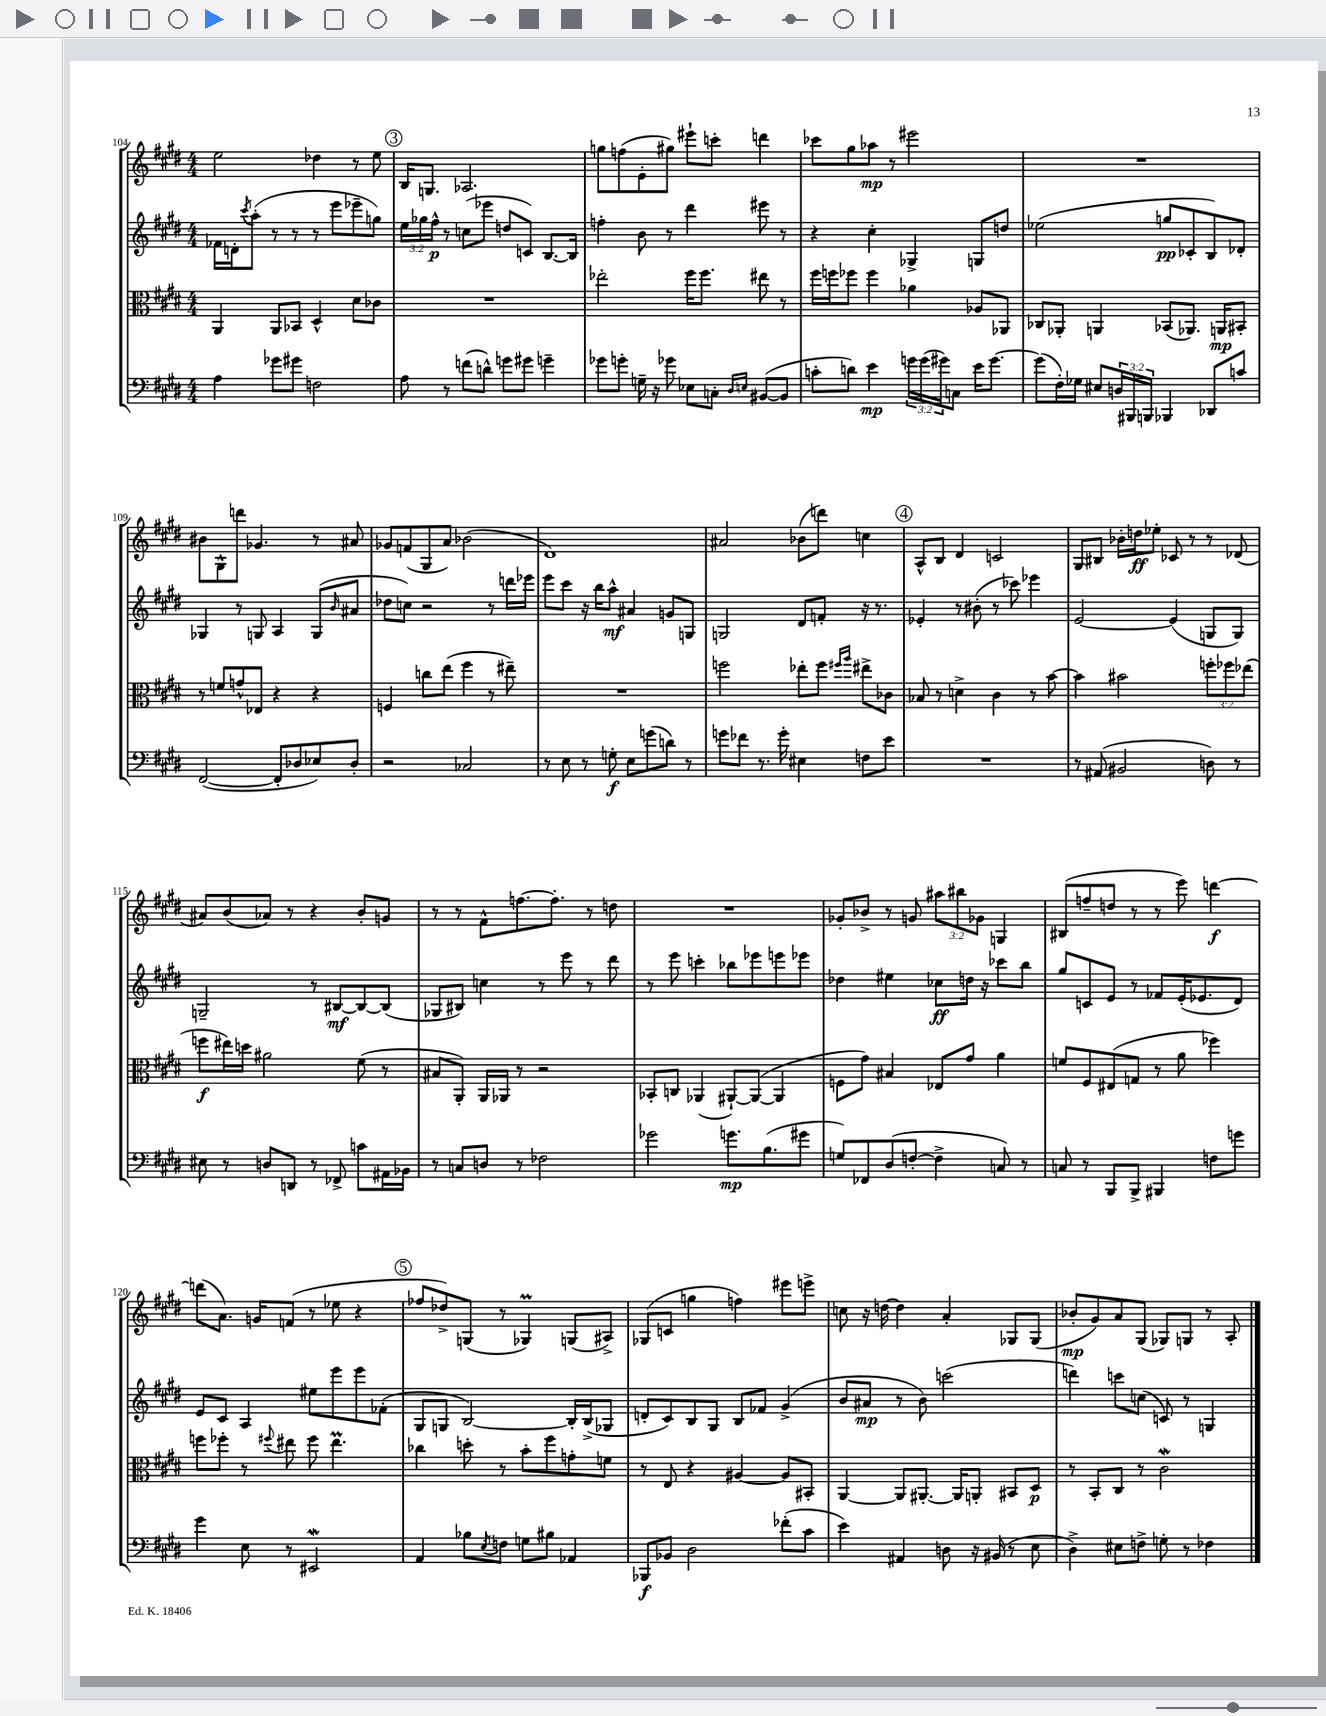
<<
\new StaffGroup <<
\new Staff = "s0" {
    \clef treble \key e \major \numericTimeSignature \time 4/4 \override Staff.TupletNumber.text = #tuplet-number::calc-fraction-text
    e''2 des''4 r8 e''8 |
    \mark \markup { \circle "3" } b16 g8. aes2. |
    g''8 f''8( e'8-. gis''8) eis'''8-! c'''8-. d'''4 |
    ces'''8 gis''8 aes''8\mp r8 eis'''2 |
    R1 |
    bis'8 gis8-^ d'''8 ges'4. r8 ais'8 |
    ges'8 f'8( gis8 a'8) bes'2( |
    dis'1) |
    ais'2 bes'8( d'''8) c''4 |
    \mark \markup { \circle "4" } a8-^ b8 dis'4 c'2 |
    gis8 bis8 bes'16-. d''16\ff ees''8-. ces'8 r8 r8 des'8( |
    ais'8) b'8( aes'8) r8 r4 b'8-. g'8 |
    r8 r8 fis'8-^ f''8.~ f''8.-. r8 d''8 |
    R1 |
    ges'8-. bes'8-> r8 g'8 \tuplet 3/2 { ais''8 bis''8 ges'8 } g4 |
    bis8( f''8-- d''8 r8 r8 e'''8) d'''4~\f |
    d'''8( a'8.) g'16 f'8( r8 ees''8 r4 |
    \mark \markup { \circle "5" } fes''8 des''8->) g8( r8 ges4\prall) g8( ais8->) |
    ges8( c'8 g''4 f''4) eis'''8 e'''8-> |
    c''8 r16 d''16~ d''4 a'4-. ges8 ges8( |
    bes'8-.\mp gis'8) a'8 gis8( ges8) g8 r8 a8-. \bar "|." |
}
\new Staff = "s1" {
    \clef treble \key e \major \numericTimeSignature \time 4/4 \override Staff.TupletNumber.text = #tuplet-number::calc-fraction-text
    fes'16 d'16-. \acciaccatura { cis'''8 } a''8-.( r8 r8 r8 e'''8 ees'''8-- g''8) |
    \mark \markup { \circle "3" } \tuplet 3/2 { e''16 ges''16 fis''16-^\p } r8 c''8( ees'''8 d''8 c'8) b8.~ b16 |
    f''4-. b'8 r8 dis'''4 eis'''8 r8 |
    r4 cis''4-. ges4-> g8 d''8 |
    ees''2( g''8\pp ces'8-. b8) des'8-. |
    ges4 r8 g8 a4 g8( \grace { b'16 } ais'8 |
    des''8 c''8) r2 r8 d'''16 ees'''16 |
    e'''8 cis'''8 r16 b''16 a''8-^\mf ais'4 g'8 g8 |
    g2 dis'8 f'8-. r16 r8. |
    \mark \markup { \circle "4" } ees'4-. r8 bis'8-.( r8 ces'''8) ees'''4 |
    e'2~ e'4( g8 g8) |
    g2-- r8 bis8~\mf bis8~ bis8( |
    ges8 bis8) c''4 r8 e'''8 r8 dis'''8 |
    r8 e'''8 c'''4-. bes''8 ees'''8 e'''8 ees'''8 |
    des''4 eis''4 ces''8\ff d''16 r16 ces'''8 b''8 |
    gis''8 c'8 e'8 r8 fes'8 e'16-.( ees'8. dis'8) |
    e'8 cis'8 a4 eis''8 e'''8 e'''8 fes'8-.( |
    \mark \markup { \circle "5" } gis8 g8 b2~) b16-. b16->( ges8 |
    d'8-. cis'8) b8 gis8 b8 fes'8 gis'4->( |
    b'8 ais'8\mp r8 b'8) c'''2( |
    d'''4) c'''8 c''8( c'8) r8 g4 \bar "|." |
}
\new Staff = "s2" {
    \clef alto \key e \major \numericTimeSignature \time 4/4 \override Staff.TupletNumber.text = #tuplet-number::calc-fraction-text
    a,4 a,8 bes,8 dis4-^ dis'8 ces'8 |
    \mark \markup { \circle "3" } R1 |
    ees''2-. fis''16 fis''8. eis''8 r8 |
    fis''16 f''16 fes''8 fes''4 aes'4 aes8 aes,8 |
    ces8 aes,8-. a,4 bes,8( aes,8.) a,16\mp bis,8-. |
    r8 f'8 g'8-^ ees8 r4 r4 |
    f4 c''8 e''8( fis''4 r8 eis''8--) |
    R1 |
    f''2 ees''8-. f''8 \grace { fis''16 a''16 } eis''8-> ces'8 |
    \mark \markup { \circle "4" } bes8 r8 d'4-> cis'4 r8 b'8~ |
    b'4 bis'2 \tuplet 3/2 { f''8-. fes''8 ees''8( } |
    f''8\f eis''16) d''16 ais'2 fis'8( r8 |
    bis8 a,8-.) a,16 aes,16 r8 r2 |
    bes,8-. c8 aes,4( ais,8~-!) ais,8~( ais,4 |
    f8 gis'8) bis4 ees8 gis'8 a'4 |
    f'8 fis8 eis8( g8 r8 a'8 fes''4) |
    f''8 fes''8-. r8 \appoggiatura { fis''8 } eis''8 fis''8 eis''4.\prall |
    \mark \markup { \circle "5" } ces''4 d''8-. r8 b'8-. fis''8 g'8-. f'8 |
    r8 e8 r4 ais4~ ais8 bis,8-. |
    a,4~ a,8 ais,8.~-. ais,16 a,8-. bis,8 dis8\p |
    r8 b,8-. cis8 r8 cis'2\mordent \bar "|." |
}
\new Staff = "s3" {
    \clef bass \key e \major \numericTimeSignature \time 4/4 \override Staff.TupletNumber.text = #tuplet-number::calc-fraction-text
    a4 ges'8 gis'8 f2 |
    \mark \markup { \circle "3" } a8 r8 f'8( d'8-^) g'8 gis'8 g'4-- |
    ges'8 g'8-. g16-- r16 ges'8 ees8 c8-. \grace { dis16 e16 } bis,8~( bis,8 |
    c'8-. d'8) e'4\mp \tuplet 3/2 { g'16 g'16( gis'16) } c8 e'16 gis'8.~ |
    gis'8( fis16-.) ges16 eis8 \tuplet 3/2 { d16 bis,,16 b,,16 } bes,,4 des,8 c'8 |
    fis,2~( fis,8-. des8 ees8) des8-. |
    r2 ces2 |
    r8 e8 r8 g8-.\f e8 g'8( d'8) r8 |
    g'8 fes'8 r8. g'16-. eis4 f8 e'8 |
    \mark \markup { \circle "4" } R1 |
    r8 ais,8( bis,2 d8) r8 |
    eis8 r8 d8 d,8 r8 fes,8-> c'8 ais,16 bes,16 |
    r8 c8 d8 r8 fes2 |
    ges'2 g'8.\mp b8.( gis'8 |
    g8) fes,8 dis8( f8~-. f4-> c8) r8 |
    c8 r8 b,,8 b,,8-> bis,,4 f8 g'8 |
    gis'4 e8 r8 eis,2\mordent |
    \mark \markup { \circle "5" } a,4 bes8 \acciaccatura { e8 } f8 g8 bis8 aes,4 |
    bes,,8\f bes,8 dis2 fes'8-.( cis'8 |
    e'4) ais,4 d8 r16 bis,16( r8 e8 |
    dis4->) eis8 f8-> g8-. r8 fes4 \bar "|." |
}
>>
>>
\layout { \context { \Score currentBarNumber = #104 } }
